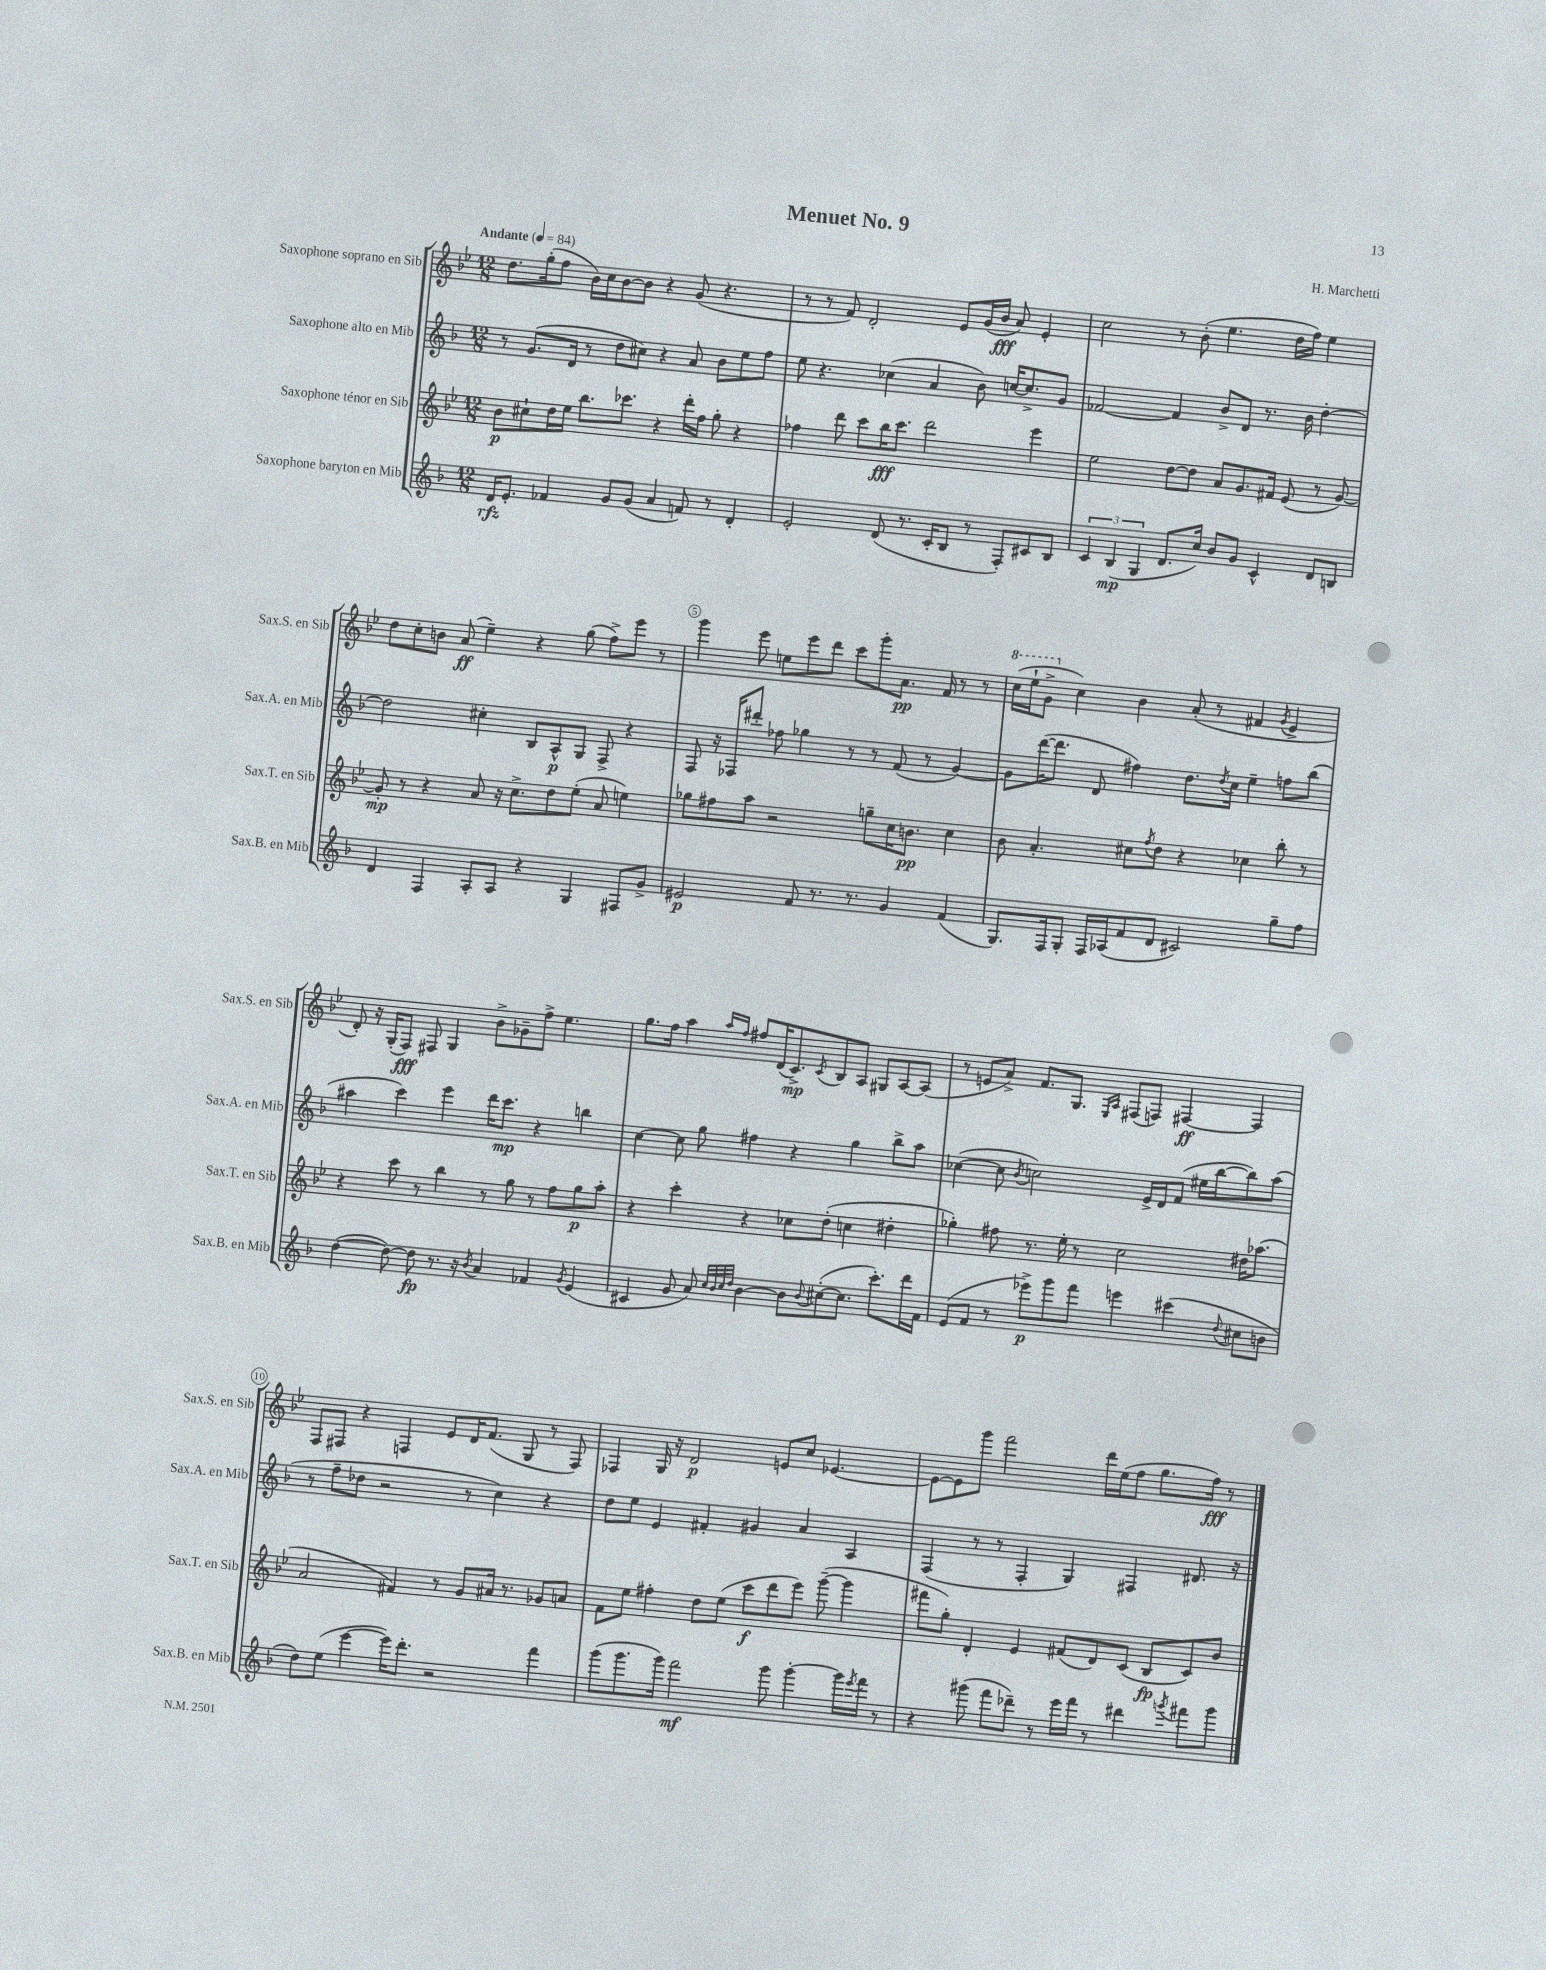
\header { title = "Menuet No. 9" composer = "H. Marchetti" }
<<
\new StaffGroup <<
\new Staff = "s0" \with { instrumentName = "Saxophone soprano en Sib" shortInstrumentName = "Sax.S. en Sib" } {
    \clef treble \key bes \major \numericTimeSignature \time 12/8 \tempo "Andante" 4 = 84
    d''8. g''16-.( f''8 bes'16) c''16 bes'8~ bes'8 r4 g'8( r4. |
    r8 r8 f'8) d'2-. ees'8 g'16( bes'16\fff a'8) ees'4-. |
    c''2 r8 bes'8-.( ees''4. d''16 f''16) ees''4 |
    d''8 c''8-. b'8 a'8\ff( ees''4--) r4 g''8( f''8->) ees'''8 r8 |
    g'''4 ees'''8 e''8 ees'''8 d'''8 c'''8 g'''8-. a'8.\pp f'16 r8 r8 |
    \ottava #1 c'''16( ees'''16-! g''8-> \ottava #0 c''4) bes'4 a'8-.( r8 fis'4 \acciaccatura { g'8 } ees'4-> |
    d'8-.) r16 g16-.( f8\fff) fis8 g4 bes'8-> ges'8-- f''8-> ees''4. |
    g''8. f''16 a''4 \grace { a''16 f''16 } fis''8 d'16( c'8.->\mp) \acciaccatura { c'8 } bes8 a8 gis8 a8~ a8( |
    r8 e'8 a'8->) f'8. g8. \grace { ees16 a16 } fis8( f8) fis4~\ff fis4 |
    f8 fis8 r4 f4 ees'8 d'16 f'8.( g8 r8 f8) |
    fes4 g16 r16 d'2\p e'8 c''8 ees'4.~ |
    ees'8~ ees'8 g'''8 f'''2 d'''16 ees''16( f''8 g''8. f''16\fff) r8 \bar "|." |
}
\new Staff = "s1" \with { instrumentName = "Saxophone alto en Mib" shortInstrumentName = "Sax.A. en Mib" } {
    \clef treble \key f \major \numericTimeSignature \time 12/8
    r8 g'8.( d'16 r8 d''8 cis''8) r4 a'8 bes'8 e''8 f''8 |
    e''8 r4. ces''4( a'4 bes'8) c''16~ c''8.-> g'8 |
    fes'2~ fes'4 bes'8-> d'8 r8. bes'16 d''4~-. |
    d''2 cis''4-. bes8 a8-^\p g8 f8-> r4 |
    f8 r16 fes16 dis'''8-. fes''8 ges''4 r8 r8 f'8( r8 g'4~) |
    g'8 d'''16~( d'''8. d'8 fis''4) d''8. \acciaccatura { d''8 } c''16 e''4-- f''8 bes''8( |
    ais''4 c'''4) e'''4 d'''16 c'''8.\mp r4 b''4 |
    c''4~ c''8 g''8 fis''4 r4 g''4 bes''8-> a''8 |
    ces''4~( ces''8 \acciaccatura { bes'8 } c''2) e'16-> d'16 f'8( eis''16 bes''16~ bes''8) a''8( |
    r8 f''8-- des''8 r2 r8 c''4) r4 |
    d''8 e''8 e'4 fis'4-. gis'4 a'4 a4 |
    f4( r8 r8 f4-. g4) fis4 dis'8. r16 \bar "|." |
}
\new Staff = "s2" \with { instrumentName = "Saxophone ténor en Sib" shortInstrumentName = "Sax.T. en Sib" } {
    \clef treble \key bes \major \numericTimeSignature \time 12/8
    bes'8\p cis''8-! d''16 ees''16 bes''8. ces'''8. r4 d'''16-. f''16 g''8-. r4 |
    fes''4 d'''8 c'''8 bes''16\fff c'''8. d'''2 ees'''4 |
    ees''2 d''8~ d''8 a'8 g'8. fis'16 ees'8( r8 g'8~) |
    g'8-.\mp r8 r4 a'8 r16 c''8.-> d''8 ees''8-.( a'8 e''4) |
    ges''8 fis''8 a''8 r2 g''8-- c''16 b'8.\pp c''4 |
    bes'8 a'4.-. cis''8 \acciaccatura { f''8 } d''8 r4 ces''4 bes''8-. r8 |
    r4 c'''8 r8 bes''4 r8 g''8 r8 f''8 g''8\p a''8-. |
    r4 c'''4-. r4 ces''8 d''8-.( c''4 dis''4-. |
    ges''4-.) fis''8 r8. ees''16-. r8 c''2 dis''16 aes''8.( |
    a'2 fis'4) r8 g'8 ais'16 r8. ges'8 a'8 |
    f'8 ees''8 fis''4-. d''8 ees''8( c'''8\f d'''8 ees'''8) g'''8~--( g'''4 |
    fis'''8 g''8-.) d'4-. ees'4 fis'8( d'8) c'8( bes8\fp c'8) bes'8 \bar "|." |
}
\new Staff = "s3" \with { instrumentName = "Saxophone baryton en Mib" shortInstrumentName = "Sax.B. en Mib" } {
    \clef treble \key f \major \numericTimeSignature \time 12/8
    d'16\rfz e'8.-. fes'4 g'8 g'8( a'4 f'8) r8 d'4-. |
    e'2-. d'8( r8. c'16-. bes8 r8 f8-.) cis'8 bes8 |
    \tuplet 3/2 { c'4 bes4\mp( g4 } d'8. c''16) bes'8 g'8 c'4-^ d'8 b8 |
    d'4 f4 a8-. a8 r4 g4 fis8 g'8-> |
    eis'2\p f'8 r8. r8. g'4 f'4( |
    g8.) f16 g8-. f16 aes16( f'8 d'8 cis'2) g''8-- f''8 |
    d''4~( d''8~) d''8\fp r8. r16 \acciaccatura { bes'8 } a'4 fes'4 \acciaccatura { g'8 } e'4( |
    cis'4 g'8 a'8) \grace { c''32 bes'32 c''32 d''32 } bes'4~ bes'8 \appoggiatura { bes'8 } cis''8~-.( cis''8. c'''8.-.) d'''16 f'16 |
    e'8( f'8 r8 ees'''8->\p) g'''8 f'''8 e'''4 cis'''4( \appoggiatura { d''8 } cis''8 b'8 |
    d''8) e''8( e'''4~ e'''16) d'''8.-. r2 f'''4 |
    g'''8( g'''8. g'''16) f'''2\mf g'''8 g'''4~-. g'''16 \acciaccatura { e'''8 } f'''16 r8 |
    r4 gis'''8( f'''8 des'''8--) r8 e'''16 f'''16 r8 dis'''4 \acciaccatura { g'''8 } fis'''8 g'''8 \bar "|." |
}
>>
>>
\layout { \context { \Score \override BarNumber.break-visibility = ##(#f #t #t) barNumberVisibility = #(every-nth-bar-number-visible 5) \override BarNumber.stencil = #(make-stencil-circler 0.1 0.3 ly:text-interface::print) } }
